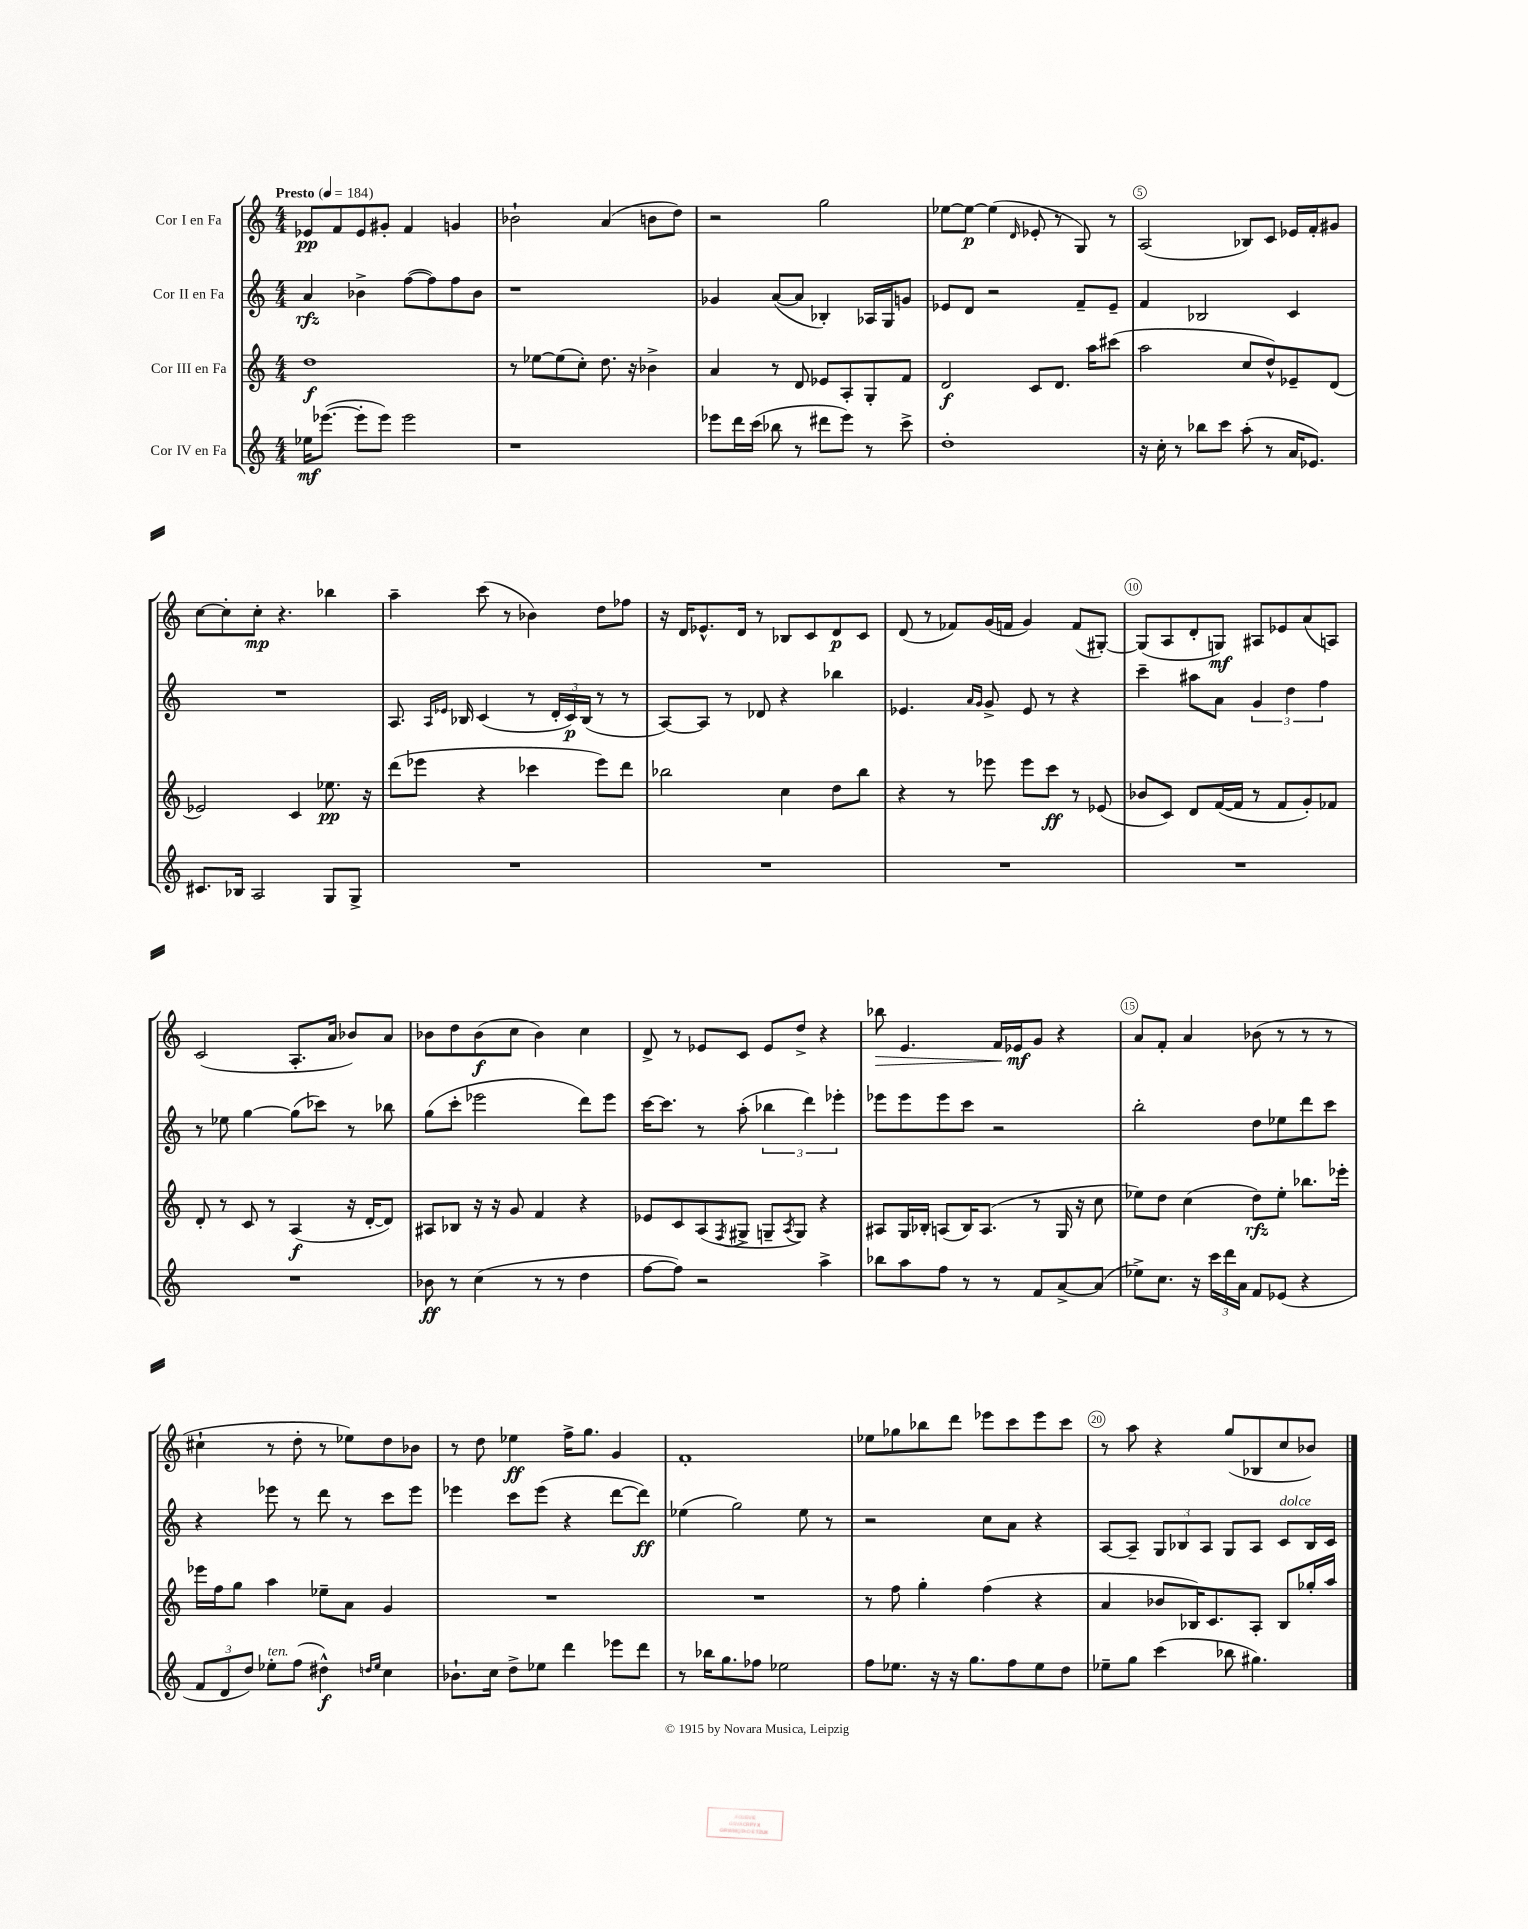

**kern	**dynam	**kern	**dynam	**kern	**dynam	**kern	**dynam
*part4	*part4	*part3	*part3	*part2	*part2	*part1	*part1
*staff4	*staff4	*staff3	*staff3	*staff2	*staff2	*staff1	*staff1
*I"Cor IV en Fa	*	*I"Cor III en Fa	*	*I"Cor II en Fa	*	*I"Cor I en Fa	*
*clefG2	*	*clefG2	*	*clefG2	*	*clefG2	*
*k[]	*	*k[]	*	*k[]	*	*k[]	*
*M4/4	*	*M4/4	*	*M4/4	*	*M4/4	*
*MM184	*	*MM184	*	*MM184	*	*MM184	*
=1	=1	=1	=1	=1	=1	=1	=1
!	!	!	!	!	!	!LO:TX:a:B:t=Presto	!
16ee-X\KL	mf	1dd	f	4a/	rfz	8e-X/L	pp
([8.eee-X\J	.	.	.	.	.	.	.
.	.	.	.	.	.	8f/	.
8eee-'\L]	.	.	.	4b-X^\	.	8e-/	.
8eee-\J)	.	.	.	.	.	8g#X'/J	.
2eee-\	.	.	.	([8ff\L	.	4f/	.
.	.	.	.	8ff\])	.	.	.
.	.	.	.	8ff\	.	4gn/	.
.	.	.	.	8b-\J	.	.	.
=2	=2	=2	=2	=2	=2	=2	=2
1r	.	8r	.	1r	.	2b-X`\	.
.	.	[8ee-X\L	.	.	.	.	.
.	.	(8ee-\]	.	.	.	.	.
.	.	8cc'\J)	.	.	.	.	.
.	.	8.dd\	.	.	.	(4a/	.
.	.	16r	.	.	.	.	.
.	.	4b-X^\	.	.	.	8bn\L	.
.	.	.	.	.	.	8dd\J)	.
=3	=3	=3	=3	=3	=3	=3	=3
8eee-X\L	.	4a/	.	4g-X/	.	2r	.
16ddd\L	.	.	.	.	.	.	.
(16ccc\JJ	.	.	.	.	.	.	.
8bb-X\	.	8r	.	([8a/L	.	.	.
8r	.	8d/	.	8a/J]	.	.	.
8ddd#X\L	.	8e-X/L	.	4B-X'/)	.	2gg\	.
8eee-\J)	.	8A'/	.	.	.	.	.
8r	.	8G'/	.	16A-X/LL	.	.	.
.	.	.	.	16G/J	.	.	.
8ccc^\	.	8f/J	.	8gn/J	.	.	.
=4	=4	=4	=4	=4	=4	=4	=4
1dd'	.	2d/	f	8e-X/L	.	[8ee-X\L	.
.	.	.	.	8d/J	.	8ee-\J_	p
.	.	.	.	2r	.	(4ee-\]	.
.	.	.	.	.	.	16qqd/	.
.	.	8c/L	.	.	.	8e-X'/	.
.	.	8.d/J	.	.	.	8r	.
.	.	.	.	8f~/L	.	8G/)	.
.	.	16aa\KL	.	.	.	.	.
.	.	(8ccc#X\J	.	8e-~/J	.	8r	.
=5	=5	=5	=5	=5	=5	=5	=5
16r	.	2aa\	.	4f/	.	(2A/	.
16cc'\	.	.	.	.	.	.	.
8r	.	.	.	.	.	.	.
8bb-X\L	.	.	.	2B-X/	.	.	.
8ccc\J	.	.	.	.	.	.	.
(8aa'\	.	8cc/L	.	.	.	8B-X/L)	.
8r	.	8dd^^/)	.	.	.	8c/J	.
16a/KL	.	8e-X~/	.	4c/	.	16e-X/LL	.
8.e-X/J)	.	.	.	.	.	16f'/J	.
.	.	(8d/J	.	.	.	8g#X/J	.
!!LO:LB:g=z
=6	=6	=6	=6	=6	=6	=6	=6
8.c#X/L	.	2e-X/)	.	1r	.	[8cc\L	.
.	.	.	.	.	.	8cc'\]	.
16B-X/Jk	.	.	.	.	.	.	.
2A/	.	.	.	.	.	8cc'\J	mp
.	.	.	.	.	.	4.r	.
.	.	4c/	.	.	.	.	.
8G/L	.	8.ee-X\	pp	.	.	4bb-X\	.
8G^/J	.	.	.	.	.	.	.
.	.	16r	.	.	.	.	.
=7	=7	=7	=7	=7	=7	=7	=7
1r	.	(8ddd\L	.	8.A/	.	4aa~\	.
.	.	8eee-X\J	.	.	.	.	.
.	.	.	.	16qqA/LL	.	.	.
.	.	.	.	16qqe-X/JJ	.	.	.
.	.	.	.	16B-X/	.	.	.
.	.	4r	.	(4c/	.	(8ccc\	.
.	.	.	.	.	.	8r	.
.	.	4ccc-X\	.	8r	.	4b-X\)	.
.	.	.	.	24d'/LL	.	.	.
.	.	.	.	24c/)	p	.	.
.	.	.	.	(24B-/JJ	.	.	.
.	.	8eee-\L)	.	8r	.	8dd\L	.
.	.	8ddd\J	.	8r	.	8ff-X\J	.
=8	=8	=8	=8	=8	=8	=8	=8
1r	.	2bb-X\	.	[8A/L)	.	16r	.
.	.	.	.	.	.	16d/KL	.
.	.	.	.	8A/J]	.	8.e-X^^/	.
.	.	.	.	8r	.	.	.
.	.	.	.	.	.	16d/Jk	.
.	.	.	.	8d-X/	.	8r	.
.	.	4cc\	.	4r	.	8B-X/L	.
.	.	.	.	.	.	8c/	.
.	.	8dd\L	.	4bb-X\	.	8d/	p
.	.	8bb-\J	.	.	.	8c/J	.
=9	=9	=9	=9	=9	=9	=9	=9
1r	.	4r	.	4.e-X/	.	(8d/	.
.	.	.	.	.	.	8r	.
.	.	8r	.	.	.	8f-X/L)	.
.	.	.	.	16qqa/LL	.	.	.
.	.	.	.	16qqg/JJ	.	.	.
.	.	8eee-X\	.	8g^/	.	(16g/L	.
.	.	.	.	.	.	16fn/JJ	.
.	.	8eee-\L	.	8e-/	.	4g/)	.
.	.	8ccc\J	ff	8r	.	.	.
.	.	8r	.	4r	.	(8f/L	.
.	.	(8e-X/	.	.	.	[8G#X'/J)	.
=10	=10	=10	=10	=10	=10	=10	=10
1r	.	8b-X/L	.	4ccc~\	.	(8G#/L]	.
.	.	8c/J)	.	.	.	8A/	.
.	.	8d/L	.	8aa#X\L	.	8d'/	.
.	.	([16f/L	.	8a\J	.	8Gn/J)	mf
.	.	16f/JJ]	.	.	.	.	.
.	.	8r	.	6g/	.	8A#X/L	.
.	.	8f/L	.	.	.	8e-X/	.
.	.	.	.	6dd\	.	.	.
.	.	8g'/)	.	.	.	(8a/	.
.	.	.	.	6ff\	.	.	.
.	.	8f-X/J	.	.	.	8An/J)	.
!!LO:LB:g=z
=11	=11	=11	=11	=11	=11	=11	=11
1r	.	8d'/	.	8r	.	(2c/	.
.	.	8r	.	8ee-X\	.	.	.
.	.	8c/	.	[4gg\	.	.	.
.	.	8r	.	.	.	.	.
.	.	(4A/	f	(8gg\L]	.	8.A'/L	.
.	.	.	.	8ccc-X\J)	.	.	.
.	.	.	.	.	.	16a/Jk	.
.	.	16r	.	8r	.	8b-X/L)	.
.	.	[16d'/KL	.	.	.	.	.
.	.	8d/J])	.	8bb-X\	.	8a/J	.
=12	=12	=12	=12	=12	=12	=12	=12
8b-X\	ff	8A#X/L	.	(8gg\L	.	8b-X\L	.
8r	.	8B-X/J	.	8ccc'\J	.	8dd\	.
(4cc\	.	16r	.	2eee-X\	.	(8b-\	f
.	.	16r	.	.	.	.	.
.	.	8g/	.	.	.	8cc\J	.
8r	.	4f/	.	.	.	4b-\)	.
8r	.	.	.	.	.	.	.
4dd\	.	4r	.	8ddd\L)	.	4cc\	.
.	.	.	.	8eee-\J	.	.	.
=13	=13	=13	=13	=13	=13	=13	=13
[8ff\L	.	8e-X/L	.	[16ccc\KL	.	8d^/	.
.	.	.	.	8.ccc\J]	.	.	.
8ff\J])	.	8c/	.	.	.	8r	.
2r	.	(8A/	.	8r	.	8e-X/L	.
.	.	8qF/	.	.	.	.	.
.	.	8G#X^/J	.	(8aa'\	.	8c/J	.
.	.	8Gn~/L	.	6bb-X\	.	8e-/L	.
.	.	8qA/	.	.	.	.	.
.	.	8G/J)	.	.	.	8dd^/J	.
.	.	.	.	6ddd\)	.	.	.
4aa^\	.	4r	.	.	.	4r	.
.	.	.	.	6eee-X'\	.	.	.
=14	=14	=14	=14	=14	=14	=14	=14
!	!	!	!	!	!	!	!LO:HP:b
8bb-X\L	.	8A#X/L	.	8eee-X\L	.	8bb-X\	>
8aa\	.	16G/L	.	8eee-\	.	4.e/	.
.	.	16B-X'/JJ	.	.	.	.	.
8ff\J	.	(8An/L	.	8eee-\	.	.	.
8r	.	16B-/K)	.	8ccc\J	.	.	.
.	.	(8.A/J	.	.	.	.	.
8r	.	.	.	2r	.	16f/LL	.
.	.	.	.	.	.	16e-X/J	mf
8f/L	.	8r	.	.	.	8g/J	]
[8a^/	.	16G/	.	.	.	4r	.
.	.	16r	.	.	.	.	.
(8a/J]	.	8cc\	.	.	.	.	.
=15	=15	=15	=15	=15	=15	=15	=15
8ee-X^\L)	.	8ee-X\L)	.	2bb'\	.	8a/L	.
8.cc\J	.	8dd\J	.	.	.	8f'/J	.
.	.	(4cc\	.	.	.	4a/	.
16r	.	.	.	.	.	.	.
24ccc\LL	.	.	.	.	.	.	.
24ddd\	.	.	.	.	.	.	.
24a\JJ	.	.	.	.	.	.	.
8f/L	.	8dd\L)	rfz	8dd\L	.	(8b-X\	.
(8e-X/J	.	8ee-'\J	.	8ee-X\	.	8r	.
4r	.	8.bb-X\L	.	8ddd\	.	8r	.
.	.	.	.	8ccc\J	.	8r	.
.	.	16eee-X'\Jk	.	.	.	.	.
!!LO:LB:g=z
=16	=16	=16	=16	=16	=16	=16	=16
12f/L	.	16eee-X\LL	.	4r	.	4cc#X`\	.
.	.	16ff\J	.	.	.	.	.
12d/	.	.	.	.	.	.	.
.	.	8gg\J	.	.	.	.	.
12dd/J)	.	.	.	.	.	.	.
!LO:TX:a:i:t=ten.	!	!	!	!	!	!	!
8ee-X'\L	.	4aa\	.	8eee-X\	.	8r	.
(8ff\J	.	.	.	8r	.	8dd'\	.
4dd#X^^\)	f	8ee-X~\L	.	8ddd\	.	8r	.
.	.	8a\J	.	8r	.	8ee-X\L)	.
16qqddn/LL	.	.	.	.	.	.	.
16qqee-/JJ	.	.	.	.	.	.	.
4cc\	.	4g/	.	8ccc\L	.	8dd\	.
.	.	.	.	8eee-\J	.	8b-X\J	.
=17	=17	=17	=17	=17	=17	=17	=17
8.b-X`\L	.	1r	.	4eee-X\	.	8r	.
.	.	.	.	.	.	8dd\	.
16cc\Jk	.	.	.	.	.	.	.
8dd^\L	.	.	.	8ccc\L	.	4ee-X\	ff
8ee-X\J	.	.	.	(8eee-\J	.	.	.
4ddd\	.	.	.	4r	.	16ff^\KL	.
.	.	.	.	.	.	8.gg\J	.
8eee-X\L	.	.	.	[8ddd\L	.	4g/	.
8ddd\J	.	.	.	8ddd\J])	ff	.	.
=18	=18	=18	=18	=18	=18	=18	=18
8r	.	1r	.	(4ee-X\	.	1f'	.
16bb-X\KL	.	.	.	.	.	.	.
8.gg\	.	.	.	.	.	.	.
.	.	.	.	2gg\)	.	.	.
8ff-X\J	.	.	.	.	.	.	.
2ee-X\	.	.	.	.	.	.	.
.	.	.	.	8ee-\	.	.	.
.	.	.	.	8r	.	.	.
=19	=19	=19	=19	=19	=19	=19	=19
8ff\L	.	8r	.	2r	.	8ee-X\L	.
8.ee-X\J	.	8ff\	.	.	.	8gg-X\	.
.	.	4gg'\	.	.	.	8bb-X\	.
16r	.	.	.	.	.	.	.
16r	.	.	.	.	.	8ddd\J	.
8.gg\L	.	.	.	.	.	.	.
.	.	(4ff\	.	8cc\L	.	8eee-X\L	.
8ff\	.	.	.	8a\J	.	8ccc\	.
8ee-\	.	4r	.	4r	.	8eee-\	.
8dd\J	.	.	.	.	.	8ccc\J	.
=20	=20	=20	=20	=20	=20	=20	=20
8ee-X~\L	.	4a/	.	[8A/L	.	8r	.
8gg\J	.	.	.	8A~/J]	.	8aa\	.
(4ccc\	.	8b-X/L	.	12G/L	.	4r	.
.	.	.	.	12B-X/	.	.	.
.	.	16B-X/K)	.	.	.	.	.
.	.	.	.	12A/J	.	.	.
.	.	8.c/	.	.	.	.	.
8bb-X\	.	.	.	8G/L	.	(8gg/L	.
4.gg#X\)	.	8A'/J	.	8A/J	.	8B-X/	.
!	!	!	!	!LO:TX:a:i:t=dolce	!	!	!
.	.	8B-/L	.	8c/L	.	8cc/	.
.	.	16gg-X'/L	.	16B-/L	.	8b-X/J)	.
.	.	16aa/JJ	.	16c/JJ	.	.	.
==	==	==	==	==	==	==	==
*-	*-	*-	*-	*-	*-	*-	*-
